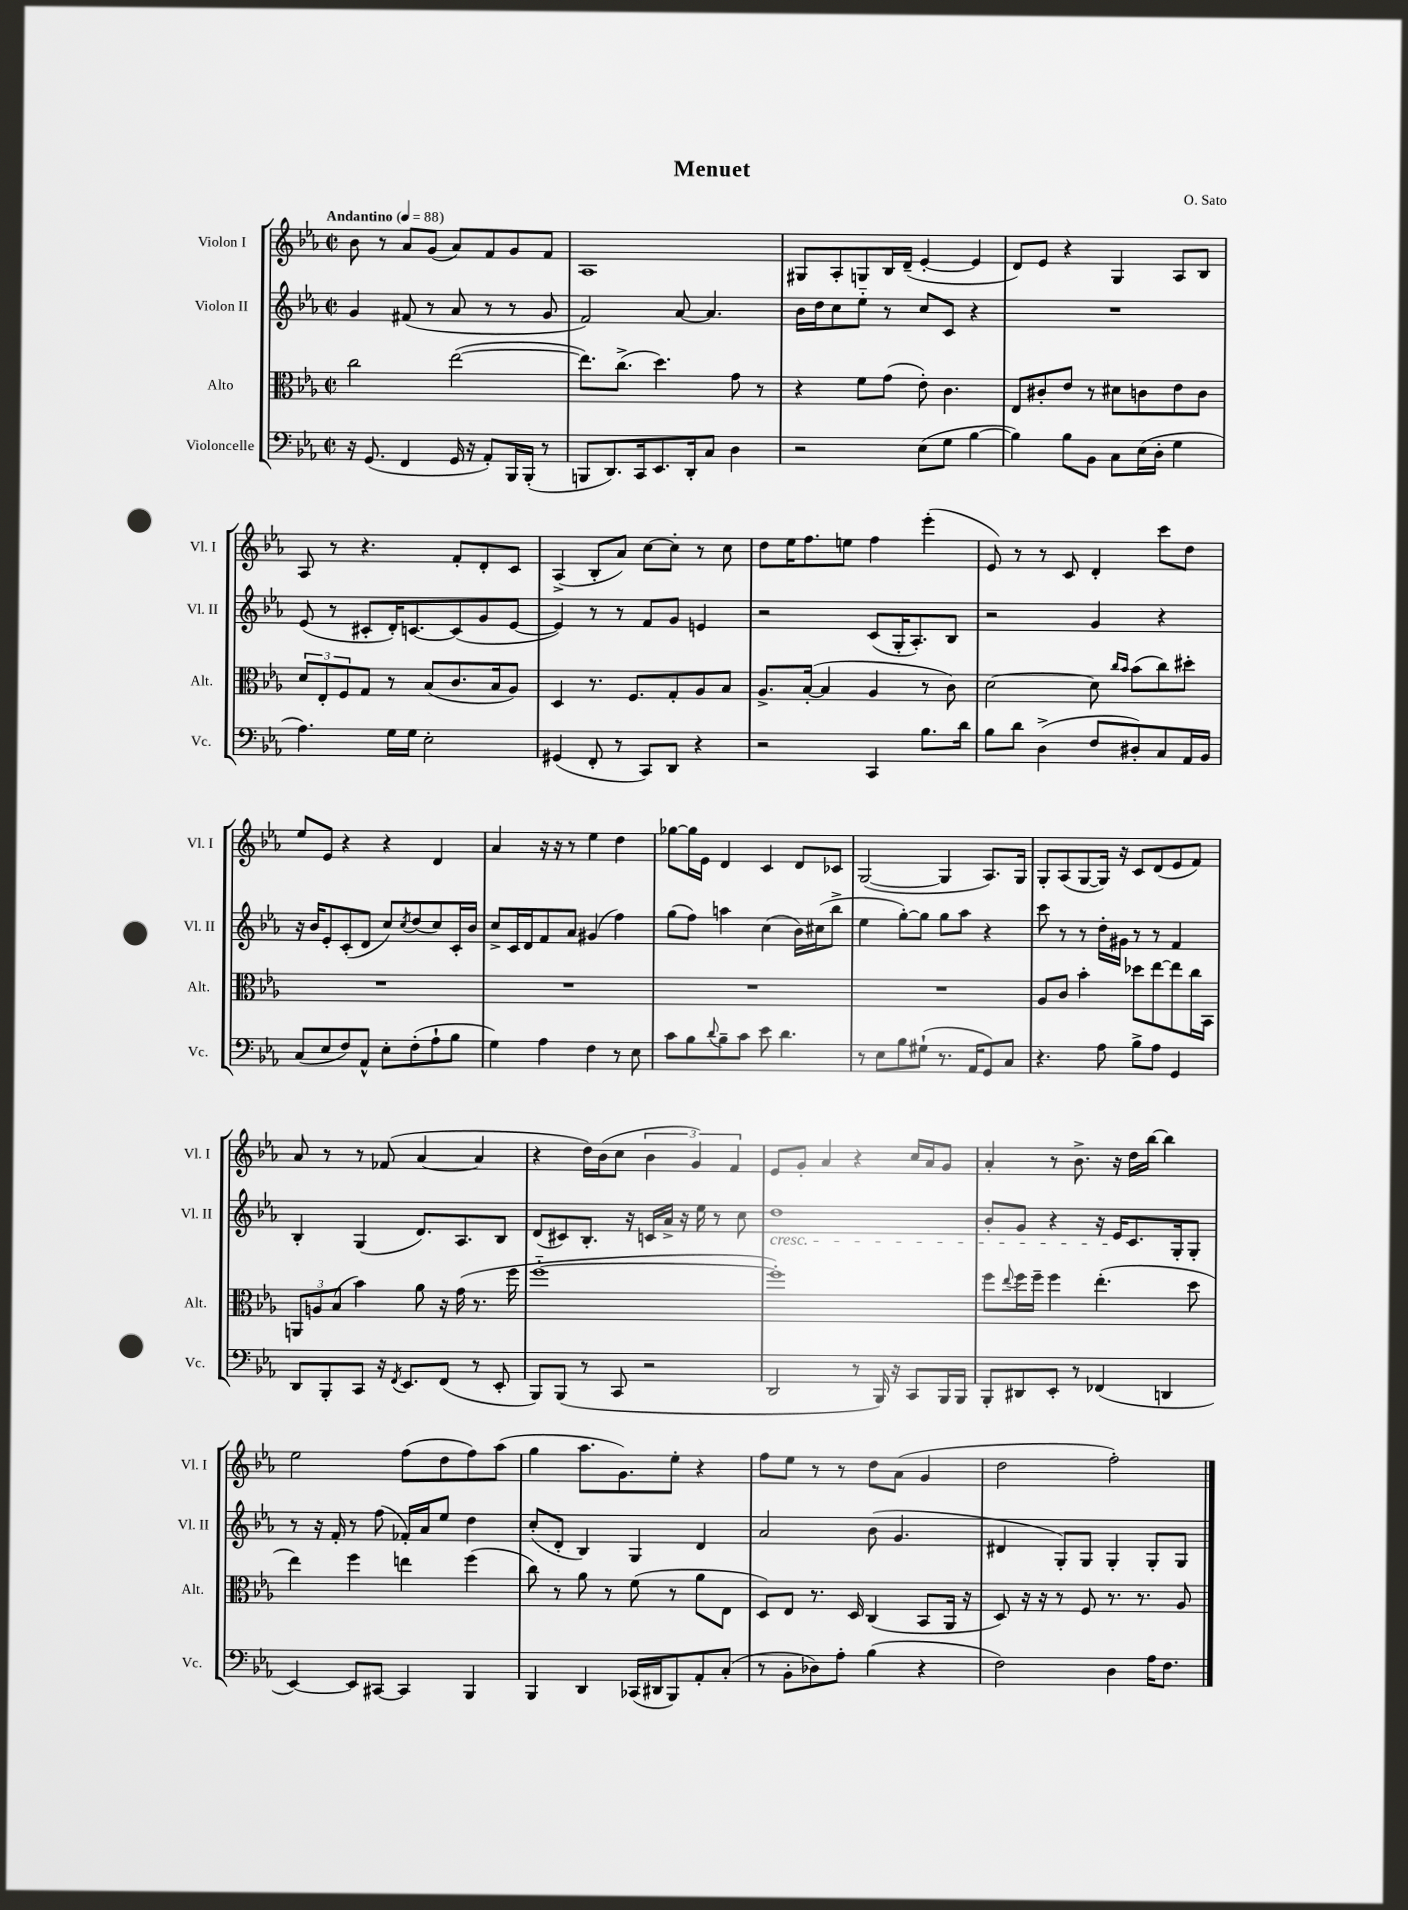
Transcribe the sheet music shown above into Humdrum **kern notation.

**kern	**kern	**kern	**kern
*staff4	*staff3	*staff2	*staff1
*clefF4	*clefC3	*clefG2	*clefG2
*k[b-e-a-]	*k[b-e-a-]	*k[b-e-a-]	*k[b-e-a-]
*M2/2	*M2/2	*M2/2	*M2/2
*met(c|)	*met(c|)	*met(c|)	*met(c|)
*MM88	*MM88	*MM88	*MM88
16r	2cc	4g	8b-
(8.GG	.	.	.
.	.	.	8r
4FF	.	(8f#	8a-
.	.	8r	(8g
16GG	([2ee-	8a-	8a-)
16r	.	.	.
8AA-')	.	8r	8f
16BBB-	.	8r	8g
(16BBB-'	.	.	.
8r	.	8g	8f
=	=	=	=
8BBB	8.ee-])	2f)	1A-
8.DD)	.	.	.
.	(8.cc^	.	.
16CC	.	.	.
8.EE-	4.dd)	.	.
.	.	[8a-	.
16DD'	.	.	.
8C	.	4.a-]	.
4D	8g	.	.
.	8r	.	.
=	=	=	=
2r	4r	16b-	8G#
.	.	16dd	.
.	.	8cc	8A-'
.	8f	8ee-'~	8G
.	(8g	8r	16B-
.	.	.	(16d~
(8E-	8e-')	8cc	[4e-'
8G	4.c	8c	.
[4B-	.	4r	4e-]
=	=	=	=
4B-])	8E-	1r	8d)
.	8c#'	.	8e-
8B-	8e-	.	4r
8BB-	8r	.	.
8C	8d#	.	4G
(16E-	8c	.	.
16D'	.	.	.
4G	8e-	.	8A-
.	8c	.	8B-
=	=	=	=
4.A-)	12d	(8e-	8A-
.	12E-'	.	.
.	.	8r	8r
.	12F	.	.
.	8G	8c#'	4.r
16G	8r	16d')	.
16G	.	[8.c	.
2E-'	(8B-	.	.
.	8.c	(8c]	8f'
.	.	8g	8d'
.	16B-	.	.
.	8A-)	[8e-	8c
=	=	=	=
(4GG#	4D	4e-])	(4A-^
8FF'	8.r	8r	8B-'
8r	.	8r	8a-)
.	8.F	.	.
8CC)	.	8f	[8cc
8DD	8G'	8g	8cc']
4r	8A-	4e	8r
.	8B-	.	8cc
=	=	=	=
2r	8.A-^	2r	8dd
.	.	.	16ee-
.	([16B-'	.	8.ff
.	4B-]	.	.
.	.	.	8ee
4CC	4A-	(8c	4ff
.	.	16G'	.
.	.	8.A-')	.
8.B-	8r	.	(4eee-'
.	8c)	8B-	.
16d	.	.	.
=	=	=	=
8B-	[2d	2r	8e-)
8d	.	.	8r
(4D^	.	.	8r
.	.	.	8c
8F	8d]	4g	4d'
.	16qqcc	.	.
.	16qqb-	.	.
8D#')	(8b-	.	.
8C	8cc)	4r	8ccc
16AA-	8dd#'	.	8dd
16BB-	.	.	.
=	=	=	=
(8C	1r	16r	8ee-
.	.	16b-	.
8E-	.	8e-'	8e-
8F)	.	(8c'	4r
8AA-^^	.	8d	.
8E-'	.	8cc)	4r
.	.	8qcc	.
(8F'	.	(8dd	.
8A-`	.	8cc)	4d
8B-	.	16c'	.
.	.	16b-	.
=	=	=	=
4G)	1r	8cc^	4a-
.	.	16c	.
.	.	16d	.
4A-	.	8f	16r
.	.	.	16r
.	.	8a-	8r
4F	.	(4g#	4ee-
8r	.	4ff)	4dd
8E-	.	.	.
=	=	=	=
8c	1r	(8gg	[8gg-
8B-	.	8ff)	16gg-]
.	.	.	16e-
8qqd	.	.	.
8B-~	.	4aa	4d
8c	.	.	.
8e-	.	(4cc	4c
4.d	.	.	.
.	.	16b-)	8d
.	.	(16cc#	.
.	.	8bb-^	8c-
=	=	=	=
8r	1r	4ee-	([2G
8E-	.	.	.
8B-	.	[8gg')	.
(8G#`	.	8gg]	.
8.r	.	8gg	4G]
.	.	8aa-	.
16AA-	.	.	.
8GG)	.	4r	8.A-)
8C	.	.	.
.	.	.	16G
=	=	=	=
4.r	8A-	8ccc	8G'
.	8c	8r	(8A-
.	4b-'	8r	[8G
8A-	.	16dd'	16G])
.	.	16g#	16r
8B-^	8dd-	8r	8c
8A-	[8ee-	8r	(8d
4GG	8ee-]	4f	8e-
.	16cc	.	8f)
.	16BB-	.	.
=	=	=	=
8DD	12AA	4B-'	8a-
.	12A	.	.
8BBB-'	.	.	8r
.	(12B-	.	.
8CC	4b-)	(4G	8r
16r	.	.	(8f-
8qFF	.	.	.
8.EE-	.	.	.
.	8a-	8.d)	[4a-
(8FF	16r	.	.
.	(16g	8.A-	.
8r	8.r	.	4a-]
8EE-'	.	8B-	.
.	16ff	.	.
=	=	=	=
8BBB-)	[1ff'~	(8d	4r
(8BBB-	.	8c#)	.
8r	.	8.B-'	16dd)
.	.	.	(16b-
8CC	.	.	8cc
.	.	16r	.
2r	.	16c	6b-
.	.	16a-^	.
.	.	16r	.
.	.	.	6g)
.	.	16ee-	.
.	.	8r	.
.	.	.	6f
.	.	8cc	.
=	=	=	=
2DD	1ff'])	1dd	8e-
.	.	.	8g'
.	.	.	4a-
8r	.	.	4r
16BBB-)	.	.	.
16r	.	.	.
8CC	.	.	16cc
.	.	.	16a-
16BBB-	.	.	8g
16BBB-	.	.	.
=	=	=	=
8BBB-'	8ff	8b-'	4a-'
.	8qqee-	.	.
8DD#	16ff	8g	.
.	16ff~	.	.
8EE-'	4ff	4r	8r
8r	.	.	8.b-^
(4FF-	(4.ee-'	16r	.
.	.	16e-	16r
.	.	8.c	16dd
.	.	.	[16bb-
4DD	.	.	4bb-]
.	.	16G'	.
.	8dd	8G'	.
=	=	=	=
[4EE-)	4ee-)	8r	2ee-
.	.	16r	.
.	.	16f'	.
8EE-]	4ff	8r	.
[8CC#	.	(8ff	.
4CC#]	4ee	16f-')	(8ff
.	.	16a-	.
.	.	8ee-	8dd
4BBB-	(4ff	4dd	8ff)
.	.	.	(8aa-
=	=	=	=
4BBB-	8cc)	(8cc'	4gg
.	8r	8d'	.
4DD	8a-	4B-)	8.aa-
.	8r	.	.
.	.	.	8.g)
(16CC-	(8f	4G	.
16DD#	.	.	.
8BBB-)	8r	.	8ee-'
8AA-'	8a-	4d	4r
(8C'	8E-	.	.
=	=	=	=
8r	8D)	2a-	8ff
8BB-'	8E-	.	8ee-
8D-)	8.r	.	8r
8A-'	.	.	8r
.	16D	.	.
(4B-	(4C	(8b-	8dd
.	.	4.g	(8a-
4r	8BB-	.	4g
.	16AA-	.	.
.	16r	.	.
=	=	=	=
2F)	8D)	4d#	2dd
.	16r	.	.
.	16r	.	.
.	8r	8G')	.
.	8F	8G	.
4D	8.r	4G'	2ff')
.	8.r	.	.
16A-	.	8G'	.
8.F	.	.	.
.	8A-	8G	.
==	==	==	==
*-	*-	*-	*-
